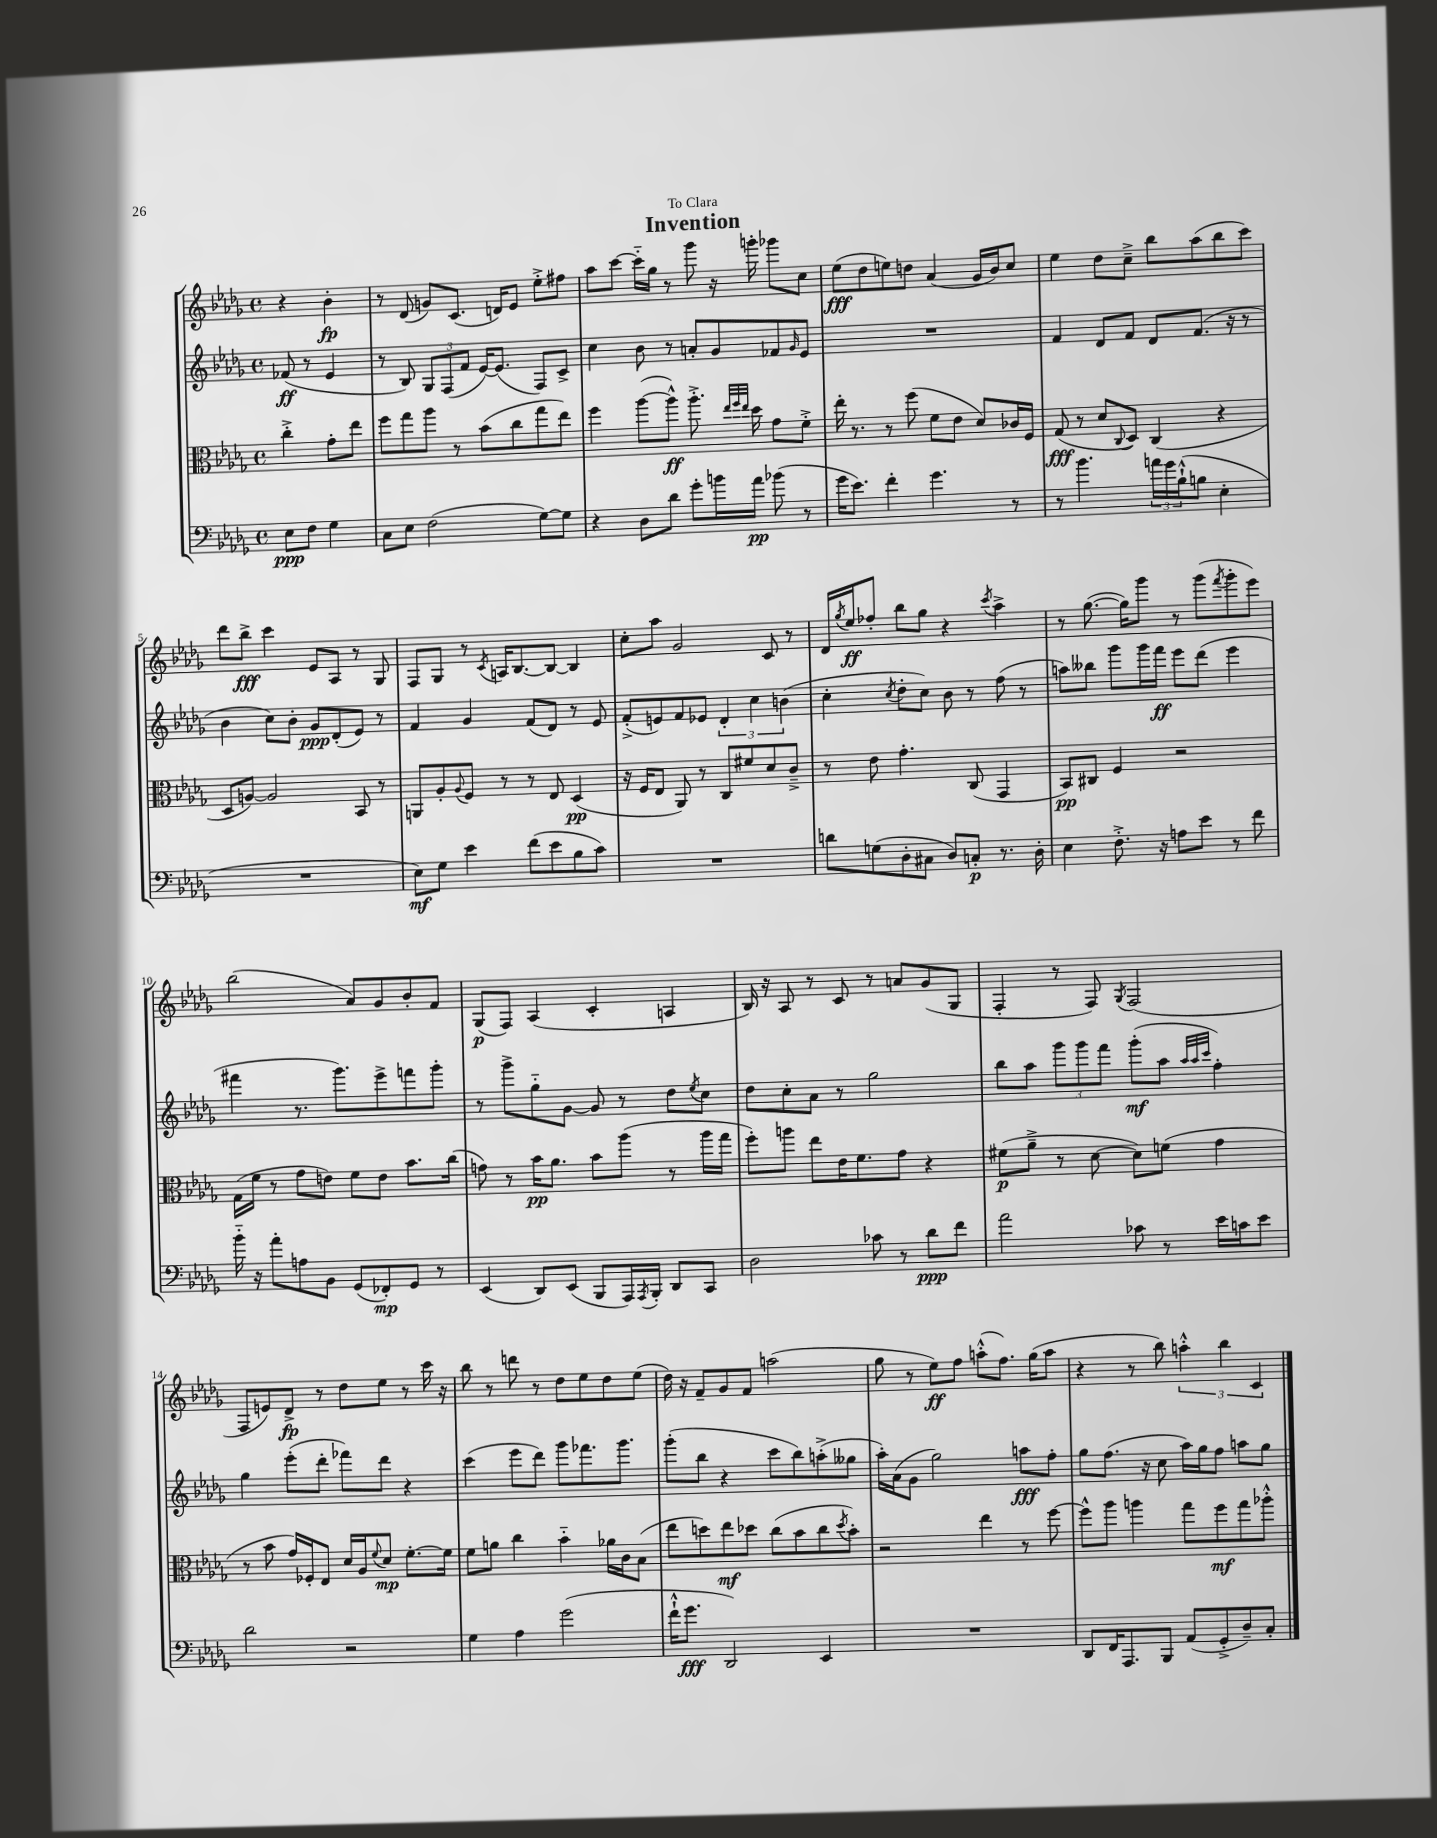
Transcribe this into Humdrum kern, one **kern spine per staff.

**kern	**kern	**kern	**kern
*staff4	*staff3	*staff2	*staff1
*clefF4	*clefC3	*clefG2	*clefG2
*k[b-e-a-d-g-]	*k[b-e-a-d-g-]	*k[b-e-a-d-g-]	*k[b-e-a-d-g-]
*M4/4	*M4/4	*M4/4	*M4/4
*met(c)	*met(c)	*met(c)	*met(c)
8E-\L	4cc'^\	(8f-/	4r
8F\J	.	8r	.
4G-\	8g-'\L	4e-/	4b-'\
.	8ee-\J	.	.
=	=	=	=
8C\L	8ff\L	8r	8r
8E-\J	8gg-\	8B-/)	(8d-/
(2F\	8aa-\J	12G-/L	8g/L)
.	.	(12F/	.
.	8r	.	(8.c/J
.	.	12f/J	.
.	(8b-\L	[16e-/LK)	.
.	.	(8.e-/]J	16d/LK)
.	8cc\	.	8e-/J
[8G-\L)	8gg-\	8F/L)	8ee-'^\L
8G-\]J	8ee-\J)	8c^/J	8ff#\J
=	=	=	=
4r	4ff\	4cc\	8aa-\L
.	.	.	[8ccc\J
8D-\L	([8aa-\L	8b-\	16ccc'~\]LL
.	.	.	16gg-\JJ
8d-\J	8aa-^^\]J)	8r	8r
8g-'\L	8.aa-'^\	8a'/L	8ggg-\
16b\L	.	8g-/	16r
.	32qqee-/LLL	.	.
.	32qqff/	.	.
.	32qqee-/JJJ	.	.
16a-\JJ	16dd-\	.	16ggg'\
(8b-\	8g-\L	8f-/	8ggg-\L
.	.	16qqg-/	.
8r	8f'^\J	8e-/J	8cc\J
=	=	=	=
16g-\LK	16ee-'\	1r	(8ee-\L
8.e-\J)	8.r	.	.
.	.	.	8dd-\
4f'\	8r	.	8ee\)
.	(8ff\	.	8dd\J
4.g-\	8f\L	.	(4a-/
.	8e-\J	.	.
.	8d-/L)	.	16g-/LL
.	.	.	16b-/J)
8r	16c-/L	.	8cc/J
.	16F/JJ	.	.
=	=	=	=
8r	(8G-/	4f/	4ee-\
4.b-\	8r	.	.
.	8d-/L	8d-/L	8dd-\L
.	8qqC/	.	.
.	8D-/J)	8f/J	8cc~^\J
24a\LL	(4C/	8d-/L	8bb-\L
24g-\	.	.	.
(24B-`^^\J	.	.	.
8B\J	.	(8.f/J	(8aa-\
4E-'\	4r	.	8bb-\
.	.	16r	.
.	.	8r	8ccc\J)
=	=	=	=
1r	8D-/L	4b-\	8ddd-\L
.	[8A/J)	.	8bb-^\J
.	2A/]	8cc\L)	4ccc\
.	.	8b-'\J	.
.	.	8g-/L	8e-/L
.	.	(8d-'/	8A-/J
.	8BB-/	8e-/J)	8r
.	8r	8r	8G-/
=	=	=	=
8E-\L)	8AA/L	4f/	8F/L
8G-\J	8A-'/	.	8G-/J
.	8qqA-/	.	.
4e-\	8F/J	4g-/	8r
.	.	.	8qc/
.	8r	.	16A/LK
.	.	.	[8.B-/
(8f\L	8r	(8f/L	.
8e-\	8E-/	8d-/J)	8B-/_J
8B-\	(4D-/	8r	4B-/]
8c\J)	.	8e-/	.
=	=	=	=
1r	16r	(8f'^/L	8cc'\L
.	16F/LK	.	.
.	8E-/J	8e/)	8aa-\J
.	8AA-/)	8f/	2g-/
.	8r	8e-/J	.
.	8C/L	6d-'/	.
.	8f#/	.	.
.	.	6cc\	.
.	8d-/	.	8c/
.	.	(6b\	.
.	8c~^/J	.	8r
=	=	=	=
8d\L	8r	4cc'\	16d-/LL
.	.	.	8qgg-/
.	.	.	16ee-/J
(8G\	8e-\	.	8ff-'/J
.	.	8qcc/	.
8D-'\	4.g-'\	8dd-'\L	8bb-\L
8C#\J	.	8cc\J)	8gg-\J
8D-/L)	.	8b-\	4r
8C'/J	(8C/	8r	.
.	.	.	8qccc/
8.r	4GG-/	(8ff\	4aa-^\
.	.	8r	.
16D-'\	.	.	.
=	=	=	=
4E-\	8BB-/L)	8aa\L)	8r
.	8C#/J	8bb--\J	([8.gg-\
8.F'^\	4F/	8ggg-\L	.
.	.	.	16gg-\]LK)
.	.	16ggg-\L	8ggg-\J
16r	.	16fff\JJ	.
8A\L	2r	8eee-\L	8r
8e-\J	.	(8ddd-\J	(8ggg-\L
.	.	.	8qfff/
8r	.	4eee-\	8ggg-'\
8f\	.	.	8eee-\J)
=	=	=	=
16b-'~\	(16G-\LL	4fff#\	(2bb-\
16r	16f\JJ	.	.
8a-'\L	8r	.	.
8A\	8g-\L	8.r	.
8BB-\J	8e\J)	.	.
.	.	8.ggg-\L)	.
(8GG-/L	8f\L	.	8a-/L)
8FF-'/)	8e\J	8eee-^\	8g-/
8GG-/J	8.b-\L	8fff\	8b-'/
8r	.	8ggg-'\J	8f/J
.	(16cc\Jk	.	.
=	=	=	=
(4EE-/	8g\)	8r	(8G-/L
.	8r	8ggg-^\L	8F/J)
8DD-/L)	16b-\LK	8gg-'~\	(4A-/
.	8.a-\J	.	.
(8EE-/J	.	[8g-\J	.
8BBB-/L	8b-\L	8g-/]	4c'/
16AAA-/L)	(8aa-\J	8r	.
8qAAA-/	.	.	.
16BBB-'/JJ	.	.	.
8DD-/L	8r	8dd-\L	4A/
.	.	8qee-/	.
8CC/J	16aa-\LL	8cc\J	.
.	16gg-\JJ	.	.
=	=	=	=
2D-\	8ff'\L)	8dd-\L	16B-/)
.	.	.	16r
.	8aa\J	8cc'\	8A-/
.	8ee-\L	8a-\J	8r
.	16e-\K	8r	8c/
.	8.f\	.	.
8c-\	.	2gg-\	8r
8r	8g-\J	.	8a/L
8d-\L	4r	.	(8g-/
8f\J	.	.	8G-/J
=	=	=	=
2a-\	(8f#\L	8bb-\L	4F'/
.	8a-~^\J	8aa-\J	.
.	8r	12ggg-\L	8r
.	.	12ggg-\	.
.	[8d-\	.	8F/)
.	.	12fff\J	.
.	.	.	8qG-/
8c-\	8d-\]L)	(8ggg-'\L	(2F/
8r	(8f\J	8aa-\J	.
.	.	32qqaa-/LLL	.
.	.	32qqaa-/	.
.	.	32qqccc/JJJ	.
16e-\LL	4g-\	4ff'\)	.
16c\J	.	.	.
8e-\J	.	.	.
=	=	=	=
2d-\	8r	4gg-\	8F/L
.	8b-\	.	8e/)
.	16g-/LL)	(8eee-'\L	8d-^/J
.	16F-'/J	.	.
.	8E-/J	8ddd-'\J	8r
2r	16d-/LL	8fff-\L)	8dd-\L
.	16A-/J	.	.
.	8qqf/	.	.
.	8d-/J	8ddd-\J	8ee-\J
.	[8.f'\L	4r	8r
.	.	.	16ccc\
.	16f\]Jk	.	16r
=	=	=	=
4G-\	8f\L	(4ccc\	8bb-\
.	8a\J	.	8r
4A-\	4cc\	8eee-\L	8ddd\
.	.	8ddd-\J)	8r
(2g-\	4b-'~\	8ggg-\L	8dd-\L
.	.	8.fff-\	8ee-\
.	16a-\LL	.	8dd-\
.	16c\J	8.ggg-\J	.
.	(8B-\J	.	(8ee-\J
=	=	=	=
16f`^^\LK	8ee-\L	(8ggg-'\L	16dd-\)
8.g-\J	.	.	16r
.	8dd\)	8bb-\J	8f~/L
2DD-/)	8ee-\	4r	8g-/
.	8dd-\J	.	8f/J
.	(8cc\L	8ccc\L	(2aa\
.	8b-\	8bb-\)	.
4EE-/	8cc\	(8aa'^\	.
.	8qdd-/	.	.
.	8b-'\J)	8gg--\J	.
=	=	=	=
1r	2r	16aa-'\LL)	8gg-\
.	.	(16a-\J	.
.	.	8g-\J	8r
.	.	2gg-\)	8ee-\L)
.	.	.	8ff\J
.	4ee-\	.	(8aa'^^\L
.	.	.	8.ff\J)
.	8r	8aa\L	.
.	.	.	(16gg-\LK
.	[8ff\	8ff'\J	8aa\J
=	=	=	=
8DD-/L	8ff^^\]L	8gg-\L	4r
16FF/K	8aa-\J	(8.ff\J	.
8.AAA-/	.	.	.
.	4aa\	.	8r
.	.	16r	.
8BBB-/J	.	8cc\	8bb-\)
(8AA-/L	8gg-\L	16aa-\LL)	6aa'^^\
.	.	16gg-\J	.
8GG-'^/	8ff\	8ff\J	.
.	.	.	6bb-\
8D-~/)	8gg-\	8aa\L	.
.	.	.	6c/
8C'/J	8aa-'^^\J	8gg-\J	.
==	==	==	==
*-	*-	*-	*-
